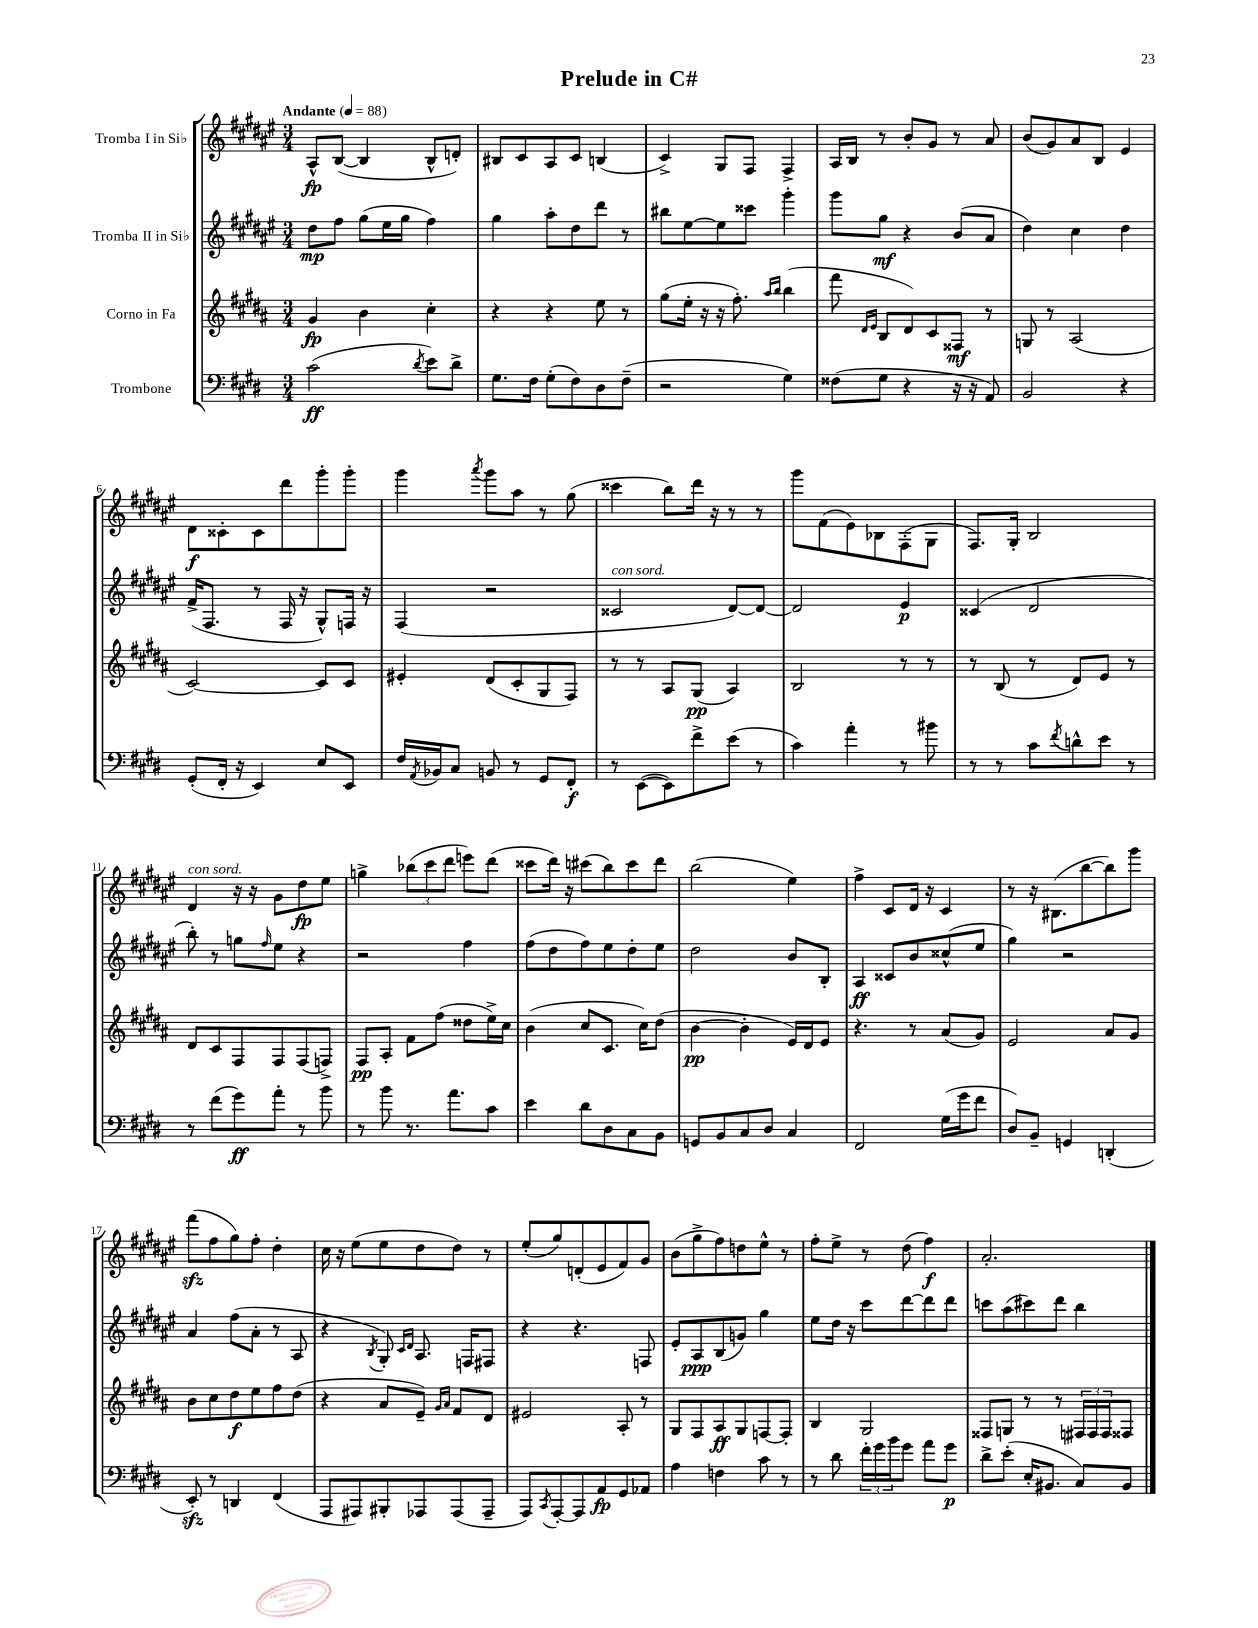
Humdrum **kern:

**kern	**kern	**kern	**kern
*staff4	*staff3	*staff2	*staff1
*clefF4	*clefG2	*clefG2	*clefG2
*k[f#c#g#d#]	*k[f#c#g#d#a#]	*k[f#c#g#d#a#e#]	*k[f#c#g#d#a#e#]
*M3/4	*M3/4	*M3/4	*M3/4
*MM88	*MM88	*MM88	*MM88
(2c#	4g#	8dd#	8A#^^
.	.	8ff#	([8B
.	4b	(8gg#	4B]
.	.	16ee#	.
.	.	16gg#	.
8qd#	.	.	.
8e)	4cc#'	4ff#)	8B^^
8d#^	.	.	8d')
=	=	=	=
8.G#	4r	4gg#	8B#
.	.	.	8c#
16F#	.	.	.
(8G#'	4r	8aa#'	8A#
8F#)	.	8dd#	8c#
8D#	8ee	8ddd#	(4B
(8F#~	8r	8r	.
=	=	=	=
2r	(8gg#	8bb#	4c#^)
.	16ee'	[8ee#	.
.	16r	.	.
.	16r	8ee#]	8G#
.	8.ff#')	.	.
.	.	8ccc##	8F#
.	16qqaa#	.	.
.	16qqbb	.	.
4G#)	(4bb	4ggg#'	4F#^
=	=	=	=
(8F##	8fff#	8ggg#	16A#
.	.	.	16B
.	16qqd#	.	.
.	16qqe	.	.
8G#	8B	8gg#	8r
4r	8d#)	4r	8b'
.	8c#	.	8g#
16r	8F##	(8b	8r
16r	.	.	.
8AA)	8r	8a#	8a#
=	=	=	=
2BB	8G	4dd#)	(8b
.	8r	.	8g#)
.	(2A#	4cc#	8a#
.	.	.	8B
4r	.	4dd#	4e#
=	=	=	=
(8GG#'	[2c#)	(16f#^	8d#
.	.	8.F#	.
16FF#'	.	.	8c##'
16r	.	.	.
4EE)	.	8r	8c##
.	.	16F#	8ddd#
.	.	16r	.
8E	8c#]	8G#^^)	8ggg#'
8EE	8c#	16F	8ggg#'
.	.	16r	.
=	=	=	=
16F#	4e#'	(4F#	4ggg#
8qAA	.	.	.
16BB-	.	.	.
8C#	.	.	.
.	.	.	8qaaa#
8BB	(8d#	2r	8ggg#
8r	8c#'	.	8aa#
8GG#	8G#	.	8r
8FF#'	8F#)	.	(8gg#
=	=	=	=
8r	8r	2c##	4ccc##
([8EE	8r	.	.
8EE])	8A#	.	8bb)
8f#^	(8G#	.	16ddd#
.	.	.	16r
(8e	4A#)	[8d#)	8r
8r	.	8d#_	8r
=	=	=	=
4c#)	2B	2d#]	8ggg#
.	.	.	(8f#
4a'	.	.	8e#)
.	.	.	8B-
8r	8r	4e#	(8F#'
8b#	8r	.	8G#
=	=	=	=
8r	8r	(4c##	8.F#)
8r	(8B	.	.
.	.	.	16G#'
8c#	8r	2d#	2B
8qf#	.	.	.
8d^^	8d#)	.	.
8e	8e	.	.
8r	8r	.	.
=	=	=	=
8r	8d#	8bb')	4d#
(8f#	8c#	8r	.
8g#)	8F#	8gg	16r
.	.	.	16r
.	.	16qqff#	.
8a'	8F#	8ee#	8g#
8r	(8F#	4r	8dd#
8b	8F^)	.	8ee#
=	=	=	=
8r	8F#	2r	4gg^
8b	8A#'	.	.
8.r	8f#	.	(12bb-
.	.	.	12ccc#
.	(8ff#	.	.
.	.	.	12ddd#
8.a	.	.	.
.	8dd##	4ff#	8eee)
8c#	16ee^)	.	(8ddd#
.	16cc#	.	.
=	=	=	=
4e	(4b	(8ff#	8ccc##
.	.	8dd#	16ddd#)
.	.	.	16r
8d#	8cc#	8ff#)	(8ccc#
8D#	8.c#	8ee#	8bb)
8C#	.	8dd#'	8ccc#
.	16cc#)	.	.
8BB	(8dd#	8ee#	8ddd#
=	=	=	=
8GG	[4b	2dd#	(2bb
8BB	.	.	.
8C#	4b']	.	.
8D#	.	.	.
4C#	16e)	8b	4ee#)
.	16d#	.	.
.	8e	8B'	.
=	=	=	=
2FF#	4.r	4A#	4ff#^
.	.	8c##	8c#
.	8r	8b	16d#
.	.	.	16r
(16G#	(8a#	(8cc##^^	4c#
16g#	.	.	.
8f#	8g#)	8ee#	.
=	=	=	=
8D#)	2e	4gg#)	8r
8BB~	.	.	16r
.	.	.	(8.B#
4GG	.	2r	.
.	.	.	[8bb
(4DD'	8a#	.	8bb])
.	8g#	.	8ggg#
=	=	=	=
8EE')	8b	4a#	(8fff#
8r	8cc#	.	8ff#
4DD	8dd#	(8ff#	8gg#)
.	8ee	8a#'	8ff#'
(4FF#	8ff#	8r	4dd#'
.	(8dd#	8A#	.
=	=	=	=
8AAA	4r	4r	16cc#
.	.	.	16r
8AAA#)	.	.	(8ee#
.	.	8qB	.
8BBB#'	8a#	8G#')	8ee#
.	.	16qqc#	.
.	.	16qqd#	.
8AAA-	8e~)	8.A#	8dd#
.	16qqg#	.	.
.	16qqa#	.	.
(8AAA-	8f#	.	8dd#)
.	.	16F	.
8AAA-~	8d#	8F#	8r
=	=	=	=
8AAA)	2e#	4r	(8ee#'
8qCC#	.	.	.
[8AAA'	.	.	8gg#)
8AAA]	.	4.r	(8d'
8AA	.	.	8e#
8GG#	8A#'	.	8f#)
8AA-	8r	8F	8g#
=	=	=	=
4A	8G#	8e#'	(8b
.	8F#	8A#	8gg#^
4F	8A#	(8B	8ff#)
.	8G#	8g)	8dd
8c#	[8F	4gg#	8ee#^^
8r	8F']	.	8r
=	=	=	=
8r	4B	8ee#	8ff#'
8d#	.	16dd#	8ee#^
.	.	16r	.
24f#'	2G#	8ccc#	8r
24g#	.	.	.
24b	.	.	.
8g#	.	[8ddd#	(8dd#
8a	.	8ddd#]	4ff#)
8g#	.	8ddd#	.
=	=	=	=
8d#^	8F##	8ccc	2.a#'
(8e'	8G	(8aa#	.
16E'	8r	8ccc#)	.
8.BB#	.	.	.
.	8r	8ddd#	.
8C#)	24F#	4bb	.
.	24F#	.	.
.	24F#	.	.
8BB#	8F##	.	.
==	==	==	==
*-	*-	*-	*-
